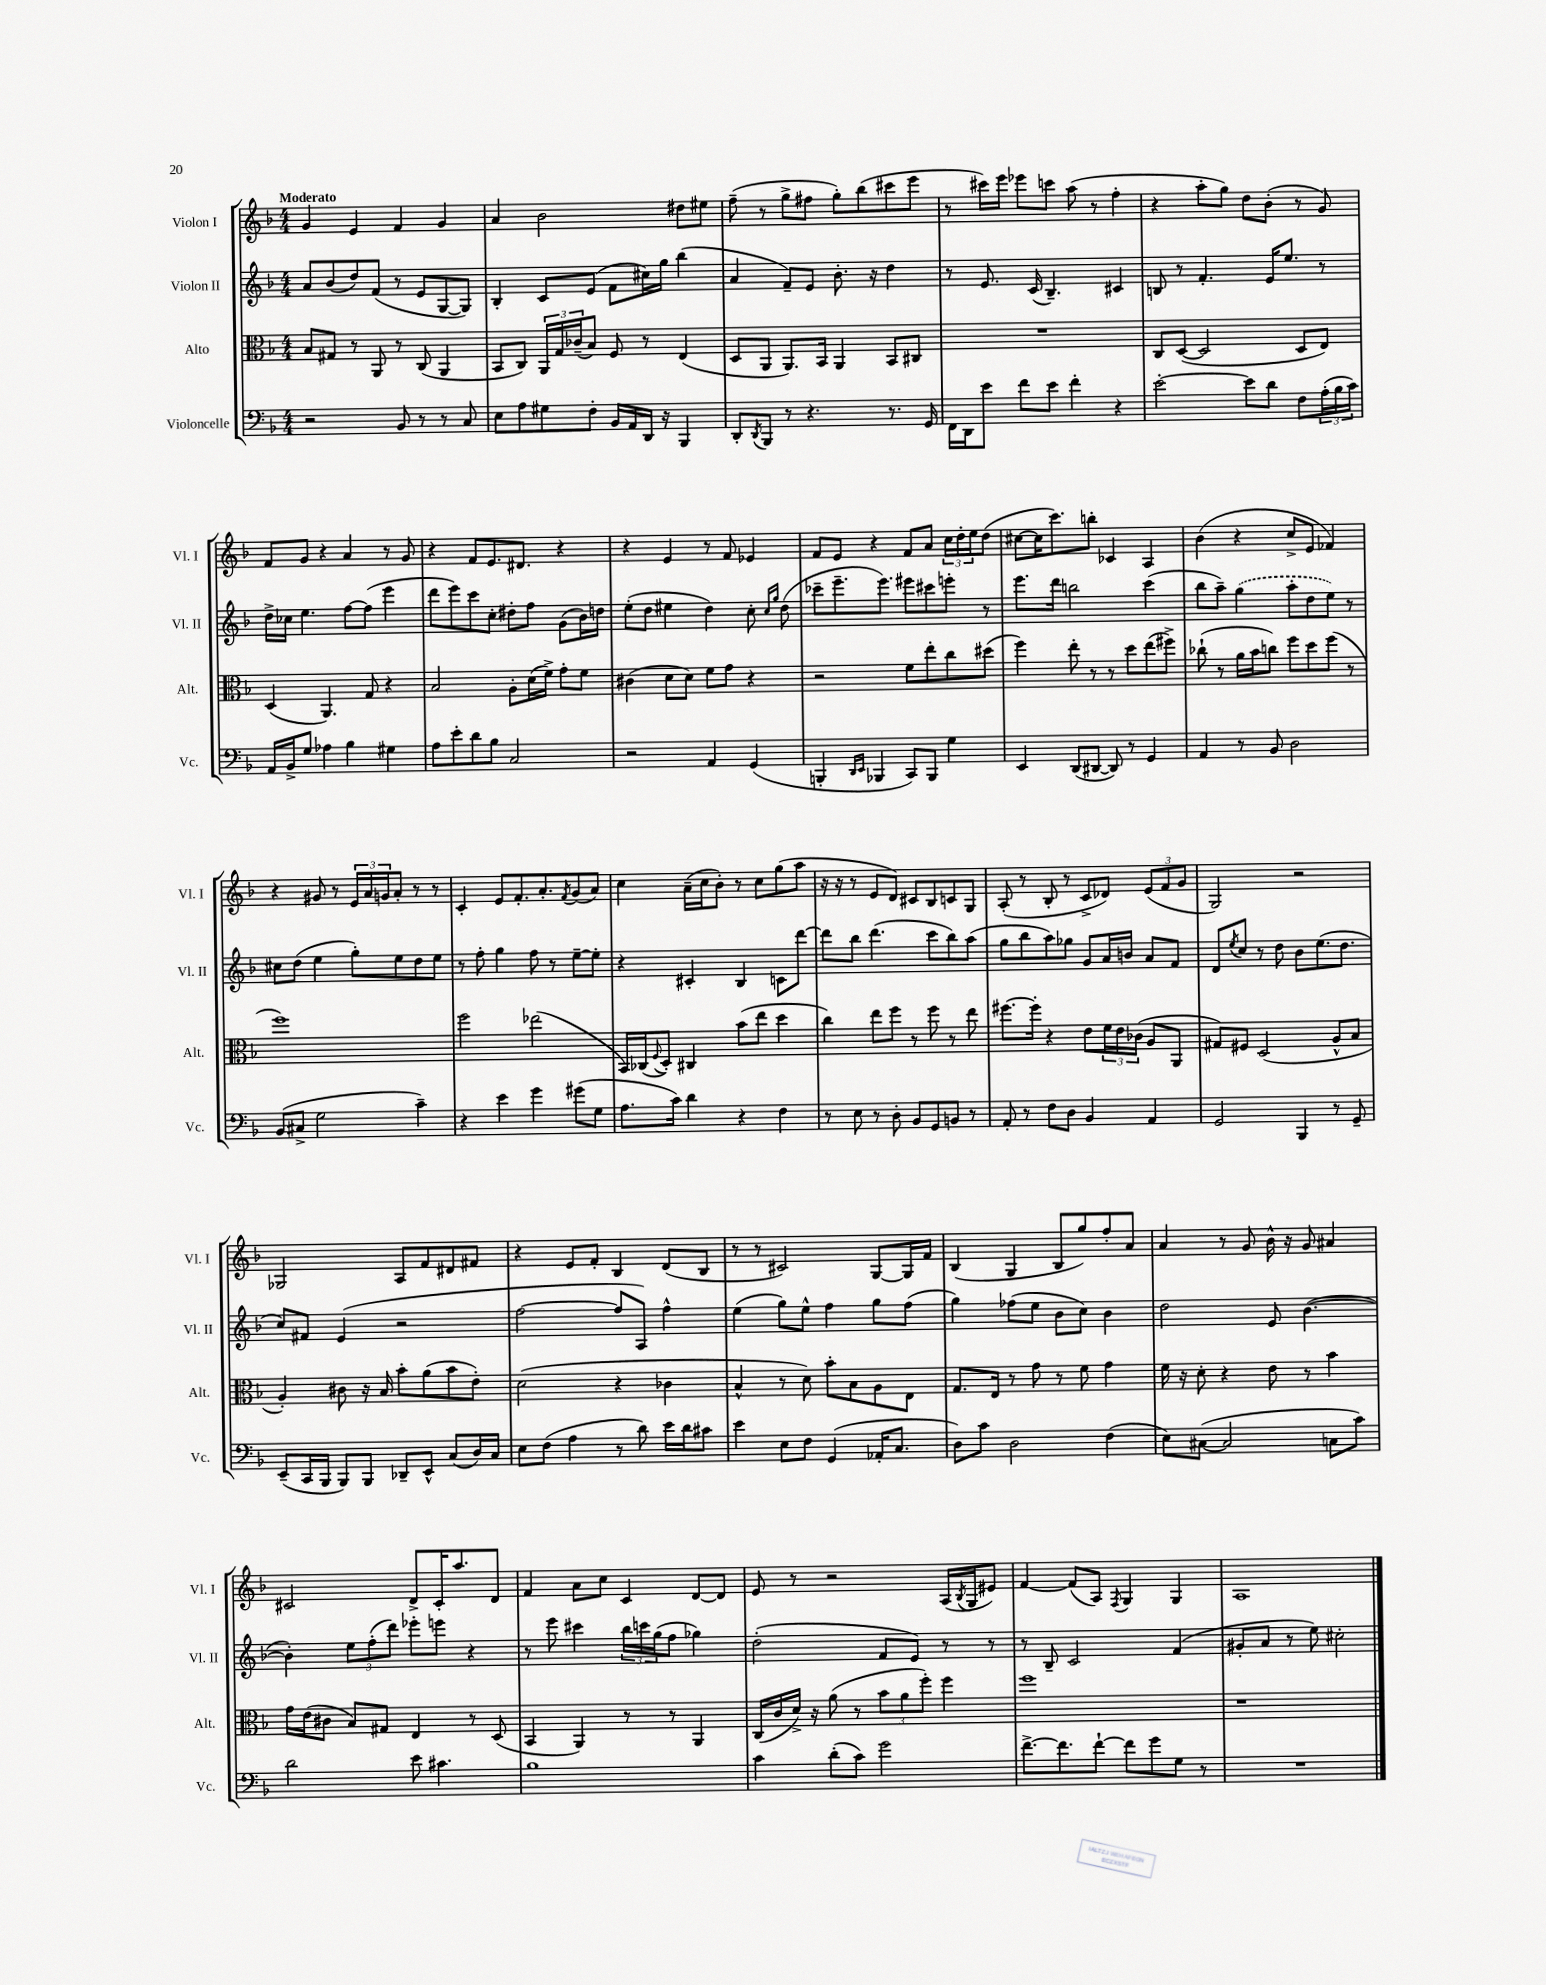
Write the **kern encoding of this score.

**kern	**kern	**kern	**kern
*staff4	*staff3	*staff2	*staff1
*clefF4	*clefC3	*clefG2	*clefG2
*k[b-]	*k[b-]	*k[b-]	*k[b-]
*M4/4	*M4/4	*M4/4	*M4/4
2r	8B-/L	8a/L	4g/
.	8G#/J	(8b-/	.
.	8r	8dd/)	4e/
.	8AA/	(8f/J	.
8BB-/	8r	8r	4f/
8r	(8C/	8e/L	.
8r	4AA/	[8G/	4g/
8C/	.	8G/]J)	.
=	=	=	=
8E\L	8BB-/L	4B-'/	4a/
8A\	8C/J)	.	.
8G#\	24AA/LL	8c/L	2b-\
.	24G/	.	.
.	(24c-~/J	.	.
8F'\J	8B-/J)	(8e/J	.
16BB-/LL	8F/	8f\L	.
16AA/	.	.	.
16DD/JJ	8r	16cc#\L)	.
16r	.	16gg\JJ	.
4BBB-/	(4E/	(4bb-\	8dd#\L
.	.	.	8ee#\J
=	=	=	=
8DD'/L	8D/L	4a/	(8ff~\
8qDD/	.	.	.
8BBB-/J	8AA/J	.	8r
8r	8.AA/L)	8f~/L)	8gg^\L
4.r	.	8e/J	8ff#\J
.	16BB-/Jk	.	.
.	4AA/	8.b-'\	8gg'\L)
.	.	.	(8bb-\
.	.	16r	.
8.r	8BB-/L	4dd\	8ccc#\
.	8C#/J	.	8eee\J
16GG/	.	.	.
=	=	=	=
16FF\LL	1r	8r	8r
16DD\J	.	.	.
8e\J	.	8.e/	16ccc#\LL)
.	.	.	16eee\JJ
8f\L	.	.	8eee-\L
.	.	(16c/	.
8e\J	.	4.B-~/)	8ccc\J
4f'\	.	.	(8aa\
.	.	.	8r
4r	.	4c#/	4ff'\
=	=	=	=
[2e'\	8C/L	8B/	4r
.	([8D/J	8r	.
.	2D/]	4.f'/	8aa'\L
.	.	.	8gg\J)
8e\]L	.	.	8dd\L
8d\J	.	16e/LK	(8b-'\J
.	.	8.ee/J	.
8F\L	8D/L	.	8r
(24A'\L	8E/J)	8r	8g/)
24B-\	.	.	.
24c\JJ)	.	.	.
=	=	=	=
16AA/LL	(4D/	16dd^\LL	8f/L
16BB-^/J	.	16cc-\JJ	.
8G/J	.	4.ee\	8g/J
4A-\	4.AA/)	.	4r
4B-\	.	[8ff\L	4a/
.	8G/	(8ff\]J	.
4G#\	4r	4eee\	8r
.	.	.	8g/
=	=	=	=
8A\L	2B-/	8ddd\L	4r
8e'\	.	8eee\)	.
8d\	.	8ccc\	8f/L
8B-\J	.	8cc'\J	8.e/
2C/	8A'\L	8dd#'\L	.
.	.	.	8.d#/J
.	(16d\L	8ff\J	.
.	16f^\JJ)	.	.
.	8g'\L	(8g\L	4r
.	8f\J	16b-\L)	.
.	.	16dd\JJ	.
=	=	=	=
2r	(4c#\	(8ee'\L	4r
.	.	8dd\J	.
.	8d\L	4ee#\	4e/
.	8d\J)	.	.
4AA/	8f\L	4dd\)	8r
.	8g\J	.	8f/
(4GG/	4r	8cc'\	4e-/
.	.	16qqcc/LL	.
.	.	16qqgg/JJ	.
.	.	(8dd\	.
=	=	=	=
4BBB'/	2r	8ccc-~\L	8f/L
.	.	8.eee~\	8e/J
16qqDD/LL	.	.	.
16qqEE/JJ	.	.	.
4BBB-/	.	.	4r
.	.	8.eee\J)	.
8CC/L)	8f\L	8eee#\L	8f/L
8BBB-/J	8ee'\	8ccc#\	8a/J
4G\	8cc\	8eee'\J	24cc\LL
.	.	.	24dd'\
.	.	.	24ee\J
.	(8dd#\J	8r	(8dd\J
=	=	=	=
4EE/	4ff\)	8.eee\L	[8cc#\L
.	.	.	16cc#\]K
.	.	16ddd\Jk	8.ccc\)
(8DD/L	8ee'\	2bb\	.
[8DD#/J	8r	.	8bb'\J
8DD#/])	8r	.	4c-/
8r	8dd\L	.	.
4GG/	(8ee\	(4ccc\	4A/
.	8ff#^\J)	.	.
=	=	=	=
4AA/	(8cc-`\	8bb-\L	(4b-\
.	8r	8aa~\J)	.
8r	16a\LL	(4gg\	4r
.	16b-\J	.	.
8BB-/	8cc\J)	.	.
2D\	8ff\L	8aa'\L	8cc^/L
.	8dd\	8dd\	8e/J
.	(8ff\J	8ee\J)	4f-/)
.	8r	8r	.
=	=	=	=
(8BB-/L	1ff)	8cc#\L	4r
8C#^/J	.	(8dd\J	.
2G\	.	4ee\	8g#/
.	.	.	8r
.	.	8gg'\L)	24e/LL
.	.	.	24a/
.	.	.	24g/J
.	.	8ee\	8a'/J
4c~\)	.	8dd\	8r
.	.	8ee\J	8r
=	=	=	=
4r	2ff\	8r	4c'/
.	.	8ff'\	.
4e\	.	4gg\	8e/L
.	.	.	8.f'/
4g\	(2ee-\	8ff\	.
.	.	.	8.a'/
.	.	8r	.
.	.	.	8qf/
(8g#\L	.	[8ee~\L	(8g/
8G\J	.	8ee'\]J	8a/J)
=	=	=	=
8.A\L	16BB-/LL)	4r	4cc\
.	(16C-/J	.	.
.	8qqF/	.	.
.	8D'/J)	.	.
16c\Jk)	.	.	.
4d\	4C#/	4c#'/	(16a~\LL
.	.	.	16cc\J
.	.	.	8b-'\J)
4r	(8b-\L	4B-/	8r
.	8ee\J	.	8cc\L
4F\	4dd\	8c\L	(8gg\
.	.	[8ddd\J	8aa\J
=	=	=	=
8r	4cc\)	8ddd\]L	16r
.	.	.	16r
8E\	.	8bb-\J	8r
8r	8ee\L	(4.ddd\	8e/L
8D'\	8ff\J	.	8d/J)
8BB-/L	8r	.	8c#/L
8GG/	8ff\	8ccc\L	8B-/
8BB/J	8r	8bb-\)	8c/
8r	8ee\	(8aa\J	8G/J
=	=	=	=
8AA'/	[8.ff#\L	8gg\L	(8A'/
8r	.	8bb-\	8r
.	16ff#'\]Jk	.	.
8F\L	4r	8aa\)	8B-'/
8D\J	.	8gg-\J	8r
4BB-/	8e\L	8g/L	8c^/L
.	24f\L	16a/L	8d-/J)
.	24e\	.	.
.	.	16b/JJ	.
.	(24c-\JJ	.	.
4AA/	8A/L	8a/L	(12e/L
.	.	.	12f/
.	8AA/J	8f/J	.
.	.	.	12g/J
=	=	=	=
2GG/	8G#/L)	8d/L	2G/)
.	.	8qee/	.
.	8F#/J	8cc/J	.
.	(2D/	8r	.
.	.	8dd\	.
4BBB-/	.	8b-\L	2r
.	.	(8.ee\	.
8r	8A^^/L	.	.
.	.	8.dd\J	.
8GG~/	8B-/J	.	.
=	=	=	=
(8EE~/L	4A'/)	8cc/L)	2G-/
16CC/L	.	8f#/J	.
16BBB-/JJ	.	.	.
8BBB-/L)	8c#\	(4e/	.
8BBB-/J	16r	.	.
.	16B-/	.	.
8DD-~/L	8b-'\L	2r	8A/L
8EE^^/J	(8a\	.	8f/
(8C/L	8b-\	.	8d#/
16D/L)	8e'\J)	.	8f#/J
16C/JJ	.	.	.
=	=	=	=
8E\L	(2d\	[2ff\	4r
(8F\J	.	.	.
4A\	.	.	8e/L
.	.	.	8f'/J
8r	4r	8ff/]L	4B-/
8d\)	.	8A/J)	.
16e\LL	4c-\	4ff^^\	(8d/L
16d\J	.	.	.
8c#\J	.	.	8B-/J
=	=	=	=
4e\	4B-^^/	(4ee\	8r
.	.	.	8r
8E\L	8r	8gg\L)	2c#/)
8F\J	8d\)	8ee^^\J	.
(4GG/	8b-'\L	4ff\	.
.	8B-\	.	.
16AA-'/LK	8A\	8gg\L	[8G/L
8.C/J	.	.	.
.	8E\J	(8ff\J	16G/]L
.	.	.	16f/JJ
=	=	=	=
8D\L)	8.G/L	4gg\)	(4B-/
8c\J	.	.	.
.	16E/Jk	.	.
2D\	8r	(8ff-\L	4G/
.	8g\	8ee\J	.
.	8r	8b-\L	8B-/L
.	8f\	8cc\J)	8gg/)
(4F\	4g\	4b-\	8ff'/
.	.	.	8a/J
=	=	=	=
8E\L)	16f\	2dd\	4a/
.	16r	.	.
([8C#\J	8d'\	.	.
2C#/]	4r	.	8r
.	.	.	8g/
.	8e\	8e/	16b-^^\
.	.	.	16r
.	8r	([4.b-\	8g/
8C\L	4b-\	.	4a#/
8c\J)	.	.	.
=	=	=	=
2d\	16g\LL	4b-'\])	2c#/
.	(16e\J	.	.
.	8c#\J	.	.
.	8B-/L)	12ee\L	.
.	.	(12ff'\	.
.	8G#/J	.	.
.	.	12ddd\J)	.
8e\	4E/	8eee-'\L	8d^/L
4.c#\	.	8eee\J	16c#'/K
.	.	.	8.aa/
.	8r	4r	.
.	(8D/	.	8d/J
=	=	=	=
1B-	4BB-/	8r	4f/
.	.	8eee\	.
.	4AA/)	4ccc#\	8a\L
.	.	.	8cc\J
.	8r	24bb-\LL	4c/
.	.	24ccc\	.
.	.	(24gg\J	.
.	8r	8ff\J	.
.	4AA/	4gg-\)	[8d/L
.	.	.	8d/]J
=	=	=	=
4c\	(16C/LL	(2dd'\	8e/
.	16c/	.	.
.	16d^/JJ)	.	8r
.	16r	.	.
(8d'\L	(8a\	.	2r
8c\J)	8r	.	.
2g\	12b-\L	8f/L	.
.	12a\	.	.
.	.	8e/J)	.
.	12ff'\J)	.	.
.	4ff\	8r	(16A/LL
.	.	.	8qB-/
.	.	.	16G/J
.	.	8r	8e#/J)
=	=	=	=
[8.f^\L	1ff	8r	[4f/
.	.	8B-~/	.
8.f\]	.	.	.
.	.	2c/	(8f/]L
[8f`\J	.	.	8A/J)
.	.	.	8qF/
8f\]L	.	.	4G/
8g\	.	.	.
8G\J	.	(4f/	4G/
8r	.	.	.
=	=	=	=
1r	1r	8g#'/L	1A
.	.	8a/J	.
.	.	8r	.
.	.	8ee\)	.
.	.	2cc#'\	.
==	==	==	==
*-	*-	*-	*-
